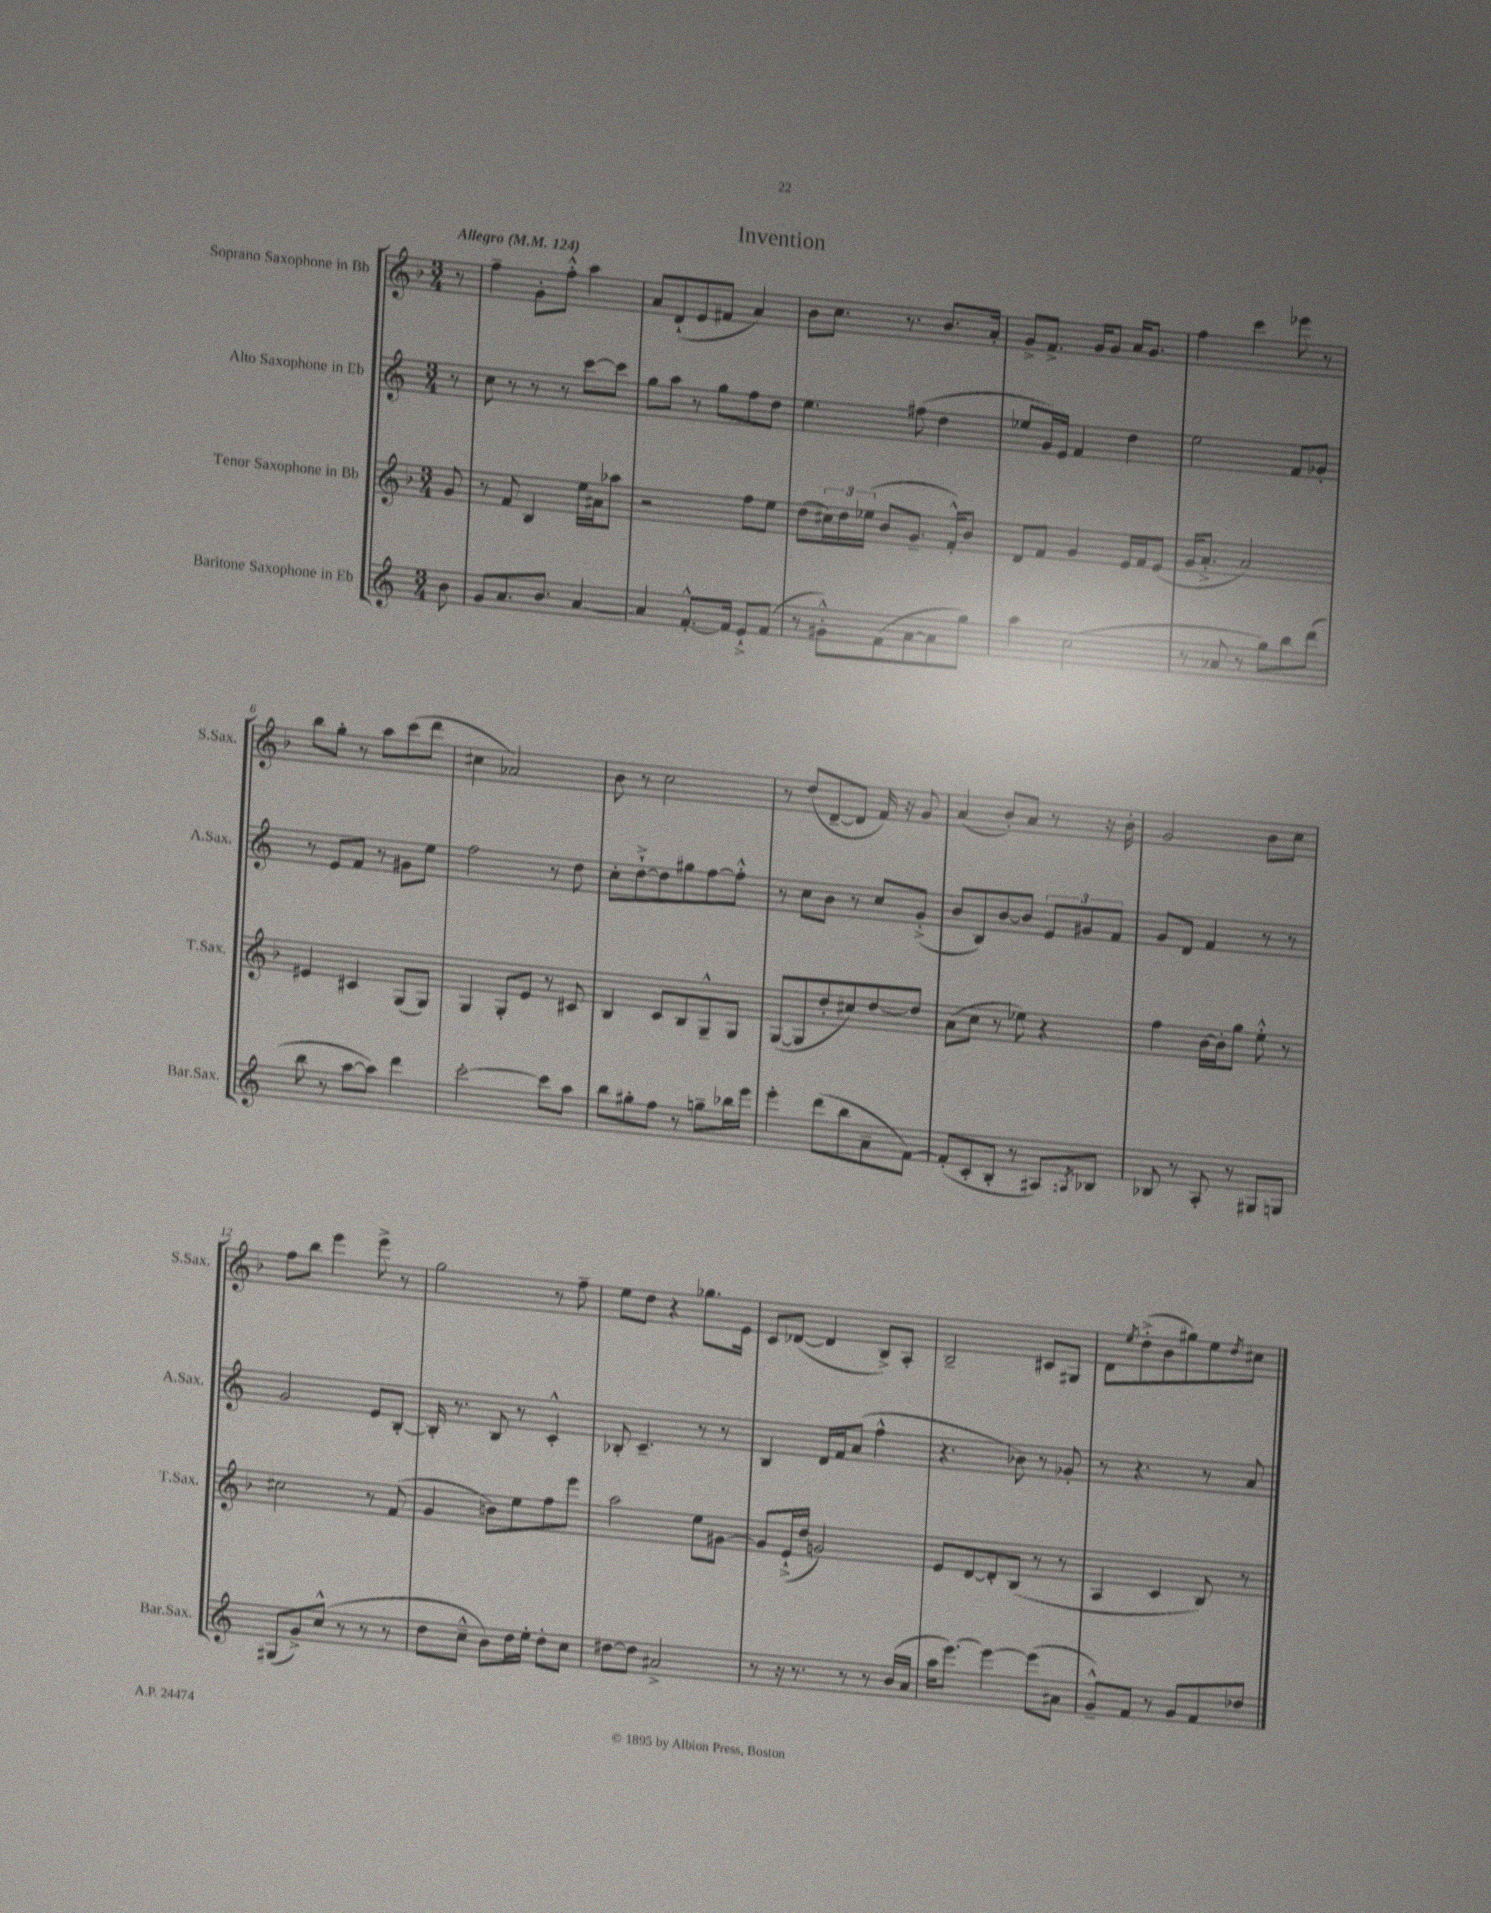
\header { title = "Invention" }
<<
\new StaffGroup <<
\new Staff = "s0" \with { instrumentName = "Soprano Saxophone in Bb" shortInstrumentName = "S.Sax." } {
    \clef treble \key f \major \numericTimeSignature \time 3/4 \partial 8 \tempo "Allegro" 4 = 124
    r8 |
    f''4-- g'8-. f''8-.-^ a''4 |
    a'8 d'8-!( e'8 fis'8 a'4) |
    bes'8 c''8. r8. bes'8. a'16-. |
    g'8-> f'8.-> g'16 g'8 a'16 g'8. |
    f''4 c'''4 ees'''8 r8 |
    bes''8 g''8-. r8 a''8 c'''8( d'''8 |
    cis''4 aes'2) |
    bes'8 r8 c''2 |
    r8 d''8( d'8~-- d'8 f'16) r16 g'8 |
    a'4( bes'8-.) a'8 r8 r16 bes'16-. |
    g'2 bes'8 c''8 |
    f''8 bes''8 e'''4 e'''8-> r8 |
    g''2 r8 f''8-- |
    e''8 d''8 r4 ges''8. e'16 |
    c'8 des'8~( des'4 bes8->) a8-. |
    bes2-- cis'8 gis8 |
    d'8 \acciaccatura { e''8 } d''8-.->( bes'8 gis''8) e''8 \acciaccatura { d''8 } cis''8 \bar "|." |
}
\new Staff = "s1" \with { instrumentName = "Alto Saxophone in Eb" shortInstrumentName = "A.Sax." } {
    \clef treble \key c \major \numericTimeSignature \time 3/4 \partial 8
    r8 |
    c''8 r8 r8 r8 c'''8~ c'''8 |
    g''8 a''8 r8 g''8 f''8 d''8 |
    e''4. fis''8( d''4 |
    ees''8 g'16) e'16 f'4 d''4 |
    e''2 f'8 ges'8-. |
    r8 e'8 f'8 r8 gis'8 e''8 |
    f''2 r8 d''8 |
    c''8-. d''8~-!-> d''8 gis''8 f''8~ f''8-.-^ |
    r8 c''8 b'8 r8 c''8 g'8-.->( |
    b'8 b8) b'8~ b'8 \tuplet 3/2 { e'8 gis'8 f'8 } |
    g'8 d'8 f'4 r8 r8 |
    g'2 e'8 b8~-. |
    b16-. r8. b8 r8 c'4-.-^ |
    bes8-. c'4.-- r8 r8 |
    b4 d'16 f'16 a'8( f''4-^ |
    r4. bes'8) r8 ges'8-. |
    r8 r4. r8 a'8 \bar "|." |
}
\new Staff = "s2" \with { instrumentName = "Tenor Saxophone in Bb" shortInstrumentName = "T.Sax." } {
    \clef treble \key f \major \numericTimeSignature \time 3/4 \partial 8
    g'8 |
    r8 f'8 bes4 e''16 ais'16 aes''8 |
    r2 f''8 e''8 |
    d''8( \tuplet 3/2 { cis''16) d''16 ees''16( } bes'8 g'8.-- f'16-.-^) bes'8 |
    d'8 f'8 g'4 e'16 f'16 e'8( |
    g'16 a'8.-.-> a'2) |
    eis'4 cis'4 g8( g8) |
    g4 g8-. e'8 r8 cis'8 |
    bes4 c'8 bes8 g8---^ g8 |
    g8~( g8 d''8-. cis''8) d''8~ d''8 |
    a'8( c''8 r8 ees''8) r4 |
    f''4 bes'16~ bes'16-. g''8 e''8-.-^ r8 |
    cis''2 r8 f'8( |
    g'4 b'8) e''8 f''8 e'''8 |
    a''2 e''8 gis'8~ |
    gis'8 e'16-!->( d''16 g'2) |
    e'8 d'8~ d'8-. bes8( r8 r8 |
    a4 c'4 bes8) r8 \bar "|." |
}
\new Staff = "s3" \with { instrumentName = "Baritone Saxophone in Eb" shortInstrumentName = "Bar.Sax." } {
    \clef treble \key c \major \numericTimeSignature \time 3/4 \partial 8
    b'8 |
    g'8 a'8. b'8. a'4~ |
    a'4 f'8.~-.-^ f'16 e'8-!-> f'8( |
    r8 gis'8-.-^) f'8( a'8~ a'8 g''8) |
    a''4 c''2( |
    r8 aes'8 r8 g''8) b''8 d'''8( |
    b''8 r8 a''8~ a''8) d'''4 |
    c'''2~-. c'''8 a''8 |
    b''8 gis''8-. f''8 r8 g''8-- bes''16 e'''16 |
    e'''4-. d'''8( b''8 a'8-- f'8~) |
    f'8-.( c'8-. b8-. r8 ais8) \acciaccatura { a8 } bes8 |
    bes8 r8 a8-. r8 gis8 g8 |
    gis8( g'8->) c''8-^( r8 r8 r8 |
    d''8 c''8---^ b'8) d''16 e''16-. d''8-. c''8 |
    dis''8~ dis''8 ais'2-> |
    r8 r16 r8. r8 r8 b'16( a'16 |
    a''16 e'''8.~) e'''4~ e'''8( ais'8 |
    g'8---^) f'8 r8 g'8 f'8 des''8 \bar "|." |
}
>>
>>
